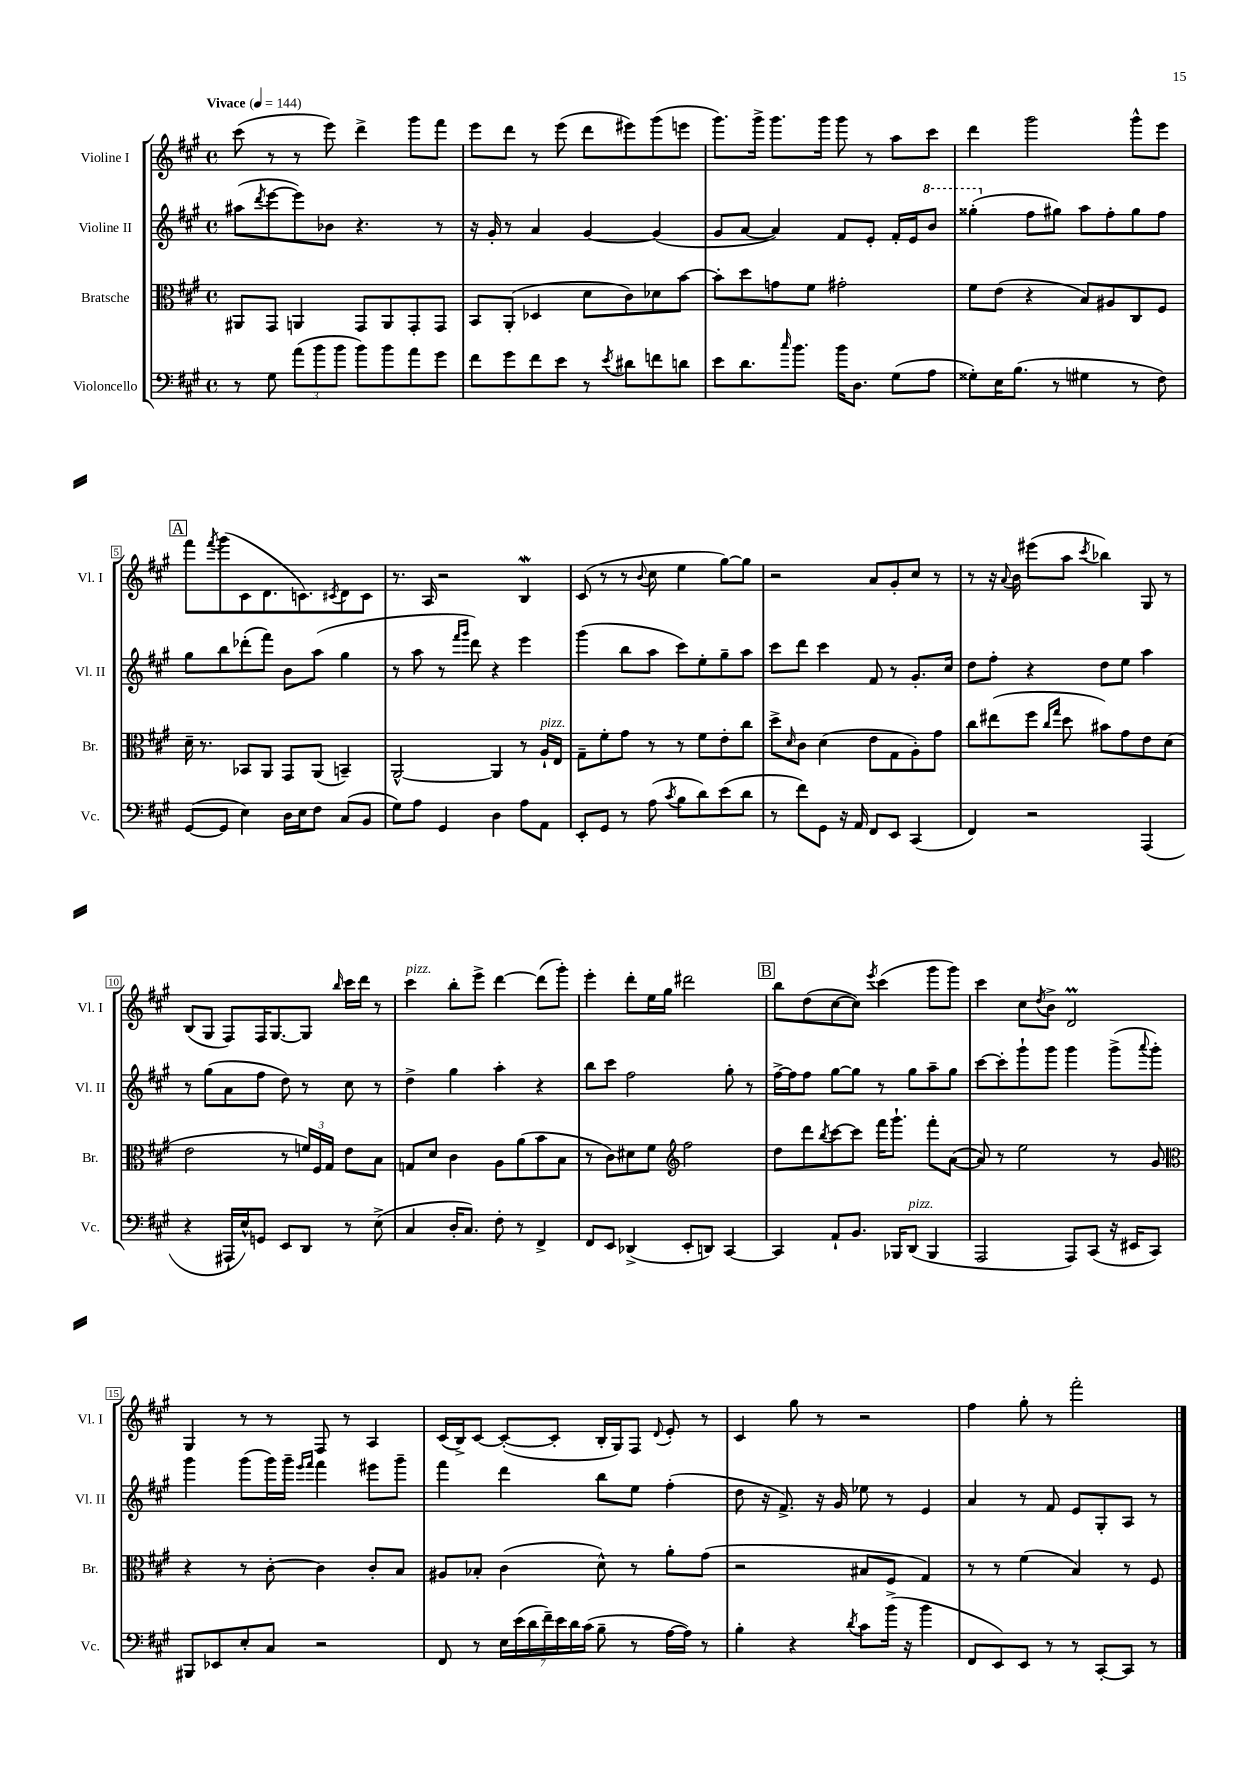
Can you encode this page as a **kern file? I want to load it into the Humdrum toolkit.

**kern	**kern	**kern	**kern
*staff4	*staff3	*staff2	*staff1
*clefF4	*clefC3	*clefG2	*clefG2
*k[f#c#g#]	*k[f#c#g#]	*k[f#c#g#]	*k[f#c#g#]
*M4/4	*M4/4	*M4/4	*M4/4
*met(c)	*met(c)	*met(c)	*met(c)
*MM144	*MM144	*MM144	*MM144
8r	8AA#/L	(8aa#\L	(8ccc#\
.	.	8qddd/	.
8G#\	8GG#/J	[8eee\	8r
(12a\L	4AA/	8eee\])	8r
12b\	.	.	.
.	.	8b-\J	8eee\)
12b\J	.	.	.
8b\L)	8GG#/L	4.r	4ddd^\
8b\	8AA/	.	.
8a\	8GG#'/	.	8ggg#\L
8g#\J	8GG#/J	8r	8fff#\J
=	=	=	=
8f#\L	8BB/L	16r	8eee\L
.	.	16g#'/	.
8g#\	(8AA'/J	8r	8ddd\J
8f#\	4D-/	4a/	8r
8e\J	.	.	(8eee\
8r	8d\L	[4g#/	8ddd\L
8qe/	.	.	.
8d#\L	8c#\)	.	8eee#\)
8f\	8d-\	(4g#/]	(8ggg#\
8d\J	[8b\J	.	8eee\J
=	=	=	=
8e\L	8b'\]L	8g#/L	8.ggg#\L)
8.d\	8dd\	[8a/J	.
.	.	.	16ggg#^\Jk
.	8g\	4a/])	8.ggg#\L
16qqcc#/	.	.	.
8.b\J	.	.	.
.	8f#\J	.	.
.	.	.	16ggg#\Jk
16b\LK	2g#'\	8f#/L	8ggg#\
8.D\J	.	.	.
.	.	8e'/J	8r
(8G#\L	.	16f#'/LL	8aa\L
.	.	16e/J	.
8A\J	.	8bb/J	8ccc#\J
=	=	=	=
8G##'\L)	8f#\L	(4ggg##'\	4ddd\
16E\K	(8e\J	.	.
(8.B\J	.	.	.
.	4r	8ff#\L	2ggg#\
8r	.	8gg#\J)	.
4G#\	8B/L)	8aa\L	.
.	8A#/	8ff#'\	.
8r	8C#/	8gg#\	8ggg#^^\L
8F#\)	8F#/J	8ff#\J	8eee\J
=	=	=	=
([8GG#/L	16d~\	8gg#\L	8fff#\L
.	8.r	.	.
.	.	.	8qfff#/
8GG#/]J	.	8bb\	(8ggg#\
4E\)	8BB-/L	(8ddd-'\	8c#\
.	8AA/J	8fff#\J)	8.d\
16D\LL	8GG#/L	8b\L	.
16E\J	.	.	8.c\)
8F#\J	(8AA/J	(8aa\J	.
.	.	.	8qc#/
(8C#/L	4BB~/)	4gg#\	8d\
8BB/J	.	.	8c#\J
=	=	=	=
8G#\L)	[2AA^^/	8r	8.r
8A\J	.	8aa\	.
.	.	.	16A/
4GG#/	.	8r	2r
.	.	16qqfff#/LL	.
.	.	16qqggg#/JJ	.
.	.	8ddd\)	.
4D\	4AA/]	4r	.
8A\L	8r	4eee\	4B/
8AA\J	16A`/LL	.	.
.	16E/JJ	.	.
=	=	=	=
8EE'/L	8G#~\L	(4ggg#\	(8c#/
8GG#/J	8f#'\	.	8r
8r	8g#\J	8bb\L	8r
.	.	.	8qqb/
(8A\	8r	8aa\J	8cc#\
8qc#/	.	.	.
8B\L	8r	8ccc#\L)	4ee\
8d\)	8f#\L	8ee'\	.
(8e\	8e'\	8gg#~\	[8gg#\L)
8d\J	8cc#\J	8aa\J	8gg#\]J
=	=	=	=
8r	8dd^\L	8ccc#\L	2r
.	16qqd/	.	.
8f#\L)	8c#\J	8ddd\J	.
8GG#\J	(4d\	4ccc#\	.
16r	.	.	.
16AA/	.	.	.
8FF#/L	8e\L	8f#/	8a/L
8EE/J	8G#\	8r	8g#'/
(4CC#/	8A'\)	8.g#'/L	8cc#/J
.	8g#\J	.	8r
.	.	16cc#/Jk	.
=	=	=	=
4FF#/)	8cc#\L	8dd\L	8r
.	(8ee#\	8ff#'\J	16r
.	.	.	8qqa/
.	.	.	16b\
2r	8ff#\J	4r	(8eee#\L
.	16qqcc#/LL	.	.
.	16qqgg#/JJ	.	.
.	8dd\	.	8aa\J
.	.	.	8qccc#/
.	8b#\L)	8dd\L	4bb-\)
.	8g#\	8ee\J	.
(4AAA/	8e\	4aa\	8G#/
.	(8d\J	.	8r
=	=	=	=
4r	2e\	8r	(8B/L
.	.	(8gg#\L	8G#/J
16AAA#`/LL	.	8a\	8F#/L)
16E^^/J)	.	.	.
8GG/J	.	8ff#\J	16F#/K
.	.	.	[8.G#/
8EE/L	8r	8dd\)	.
8DD/J	24f/LL)	8r	8G#/]J
.	24F#/	.	.
.	24G#/JJ	.	.
.	.	.	16qqbb/
8r	8e\L	8cc#\	16ccc#\LL
.	.	.	16ddd\JJ
(8E^\	8B\J	8r	8r
=	=	=	=
4C#/	8G/L	4dd^\	4ccc#\
.	8d/J	.	.
16D'/LK	4c#\	4gg#\	8bb'\L
8.C#/J)	.	.	.
.	.	.	8eee^\J
8F#'\	8A\L	4aa'\	[4ddd\
8r	(8a\	.	.
4FF#^/	8b\	4r	(8ddd\]L
.	8B\J	.	8ggg#'\J)
=	=	=	=
8FF#/L	8r	8bb\L	4eee'\
8EE/J	8c#\L)	8ccc#\J	.
(4DD-^/	8d#\	2ff#\	8ddd'\L
.	8f#\J	.	16ee\L
.	.	.	16gg#\JJ
*	*clefG2	*	*
8EE'/L	2ff#\	.	2ddd#\
8DD/J)	.	.	.
[4CC#/	.	8gg#'\	.
.	.	8r	.
=	=	=	=
4CC#/]	8dd\L	[16ff#^\LL	8bb\L
.	.	16ff#\]J	.
.	8ddd\	8ff#\J	(8dd\
.	8qbb/	.	.
8AA`/L	[8ccc#\	[8gg#\L	[8cc#\
8.BB/J	8ccc#\]J	8gg#\]J	8cc#\]J)
.	.	.	8qeee/
.	16fff#\LK	8r	(4ccc#\
16BBB-/LK	8.ggg#`\J	.	.
(8DD/J	.	8gg#\L	.
4BBB-/	8fff#'\L	8aa~\	8ggg#\L
.	([8a\J	8gg#\J	8ggg#\J)
=	=	=	=
2AAA/	8a/])	[8ccc#\L	4ccc#\
.	8r	8ccc#'\]	.
.	2ee\	8ggg#`\	8cc#\L
.	.	.	8qdd/
.	.	8ggg#\J	8b^\J
8AAA/L)	.	4ggg#\	2d/
(8CC#/J	.	.	.
16r	8r	(8ggg#^\L	.
16EE#/LK	.	.	.
.	.	8qqaaa/	.
8CC#/J)	8g#/	8ggg#'\J)	.
=	=	=	=
*	*clefC3	*	*
8BBB#/L	4r	4ggg#\	4G#/
8EE-/	.	.	.
8E'/	8r	(8ggg#\L	8r
8C#/J	[8c#'\	16ggg#\L)	8r
.	.	16ggg#~\JJ	.
.	.	16qqeee/LL	.
.	.	16qqfff#/JJ	.
2r	4c#\]	4fff#\	8F#/
.	.	.	8r
.	8c#'/L	8eee#\L	4A/
.	8B/J	8ggg#~\J	.
=	=	=	=
8FF#/	8A#/L	4fff#\	(16c#/LL
.	.	.	16B^/J)
8r	8B-'/J	.	[8c#/J
28E\LL	(4c#\	4ddd\	(8c#'/_L
(28e\	.	.	.
28d\	.	.	.
28f#~\)	.	.	.
.	.	.	8c#'/]J
28e\	.	.	.
28d\	.	.	.
(28c#\JJ	.	.	.
8B~\	8d^^\)	8bb\L	16B'/LL
.	.	.	16G#/J)
8r	8r	8ee\J	8F#/J
.	.	.	8qqd/
[16A\LL	8a'\L	(4ff#'\	8e'/
16A\]JJ)	.	.	.
8r	(8g#\J	.	8r
=	=	=	=
4B'\	2r	8dd\	4c#/
.	.	16r	.
.	.	8.f#^/)	.
4r	.	.	8gg#\
.	.	16r	8r
.	.	16g#/	.
8qd/	.	.	.
8c#\L	8B#/L	8ee-\	2r
(16b^\Jk	8F#/J	8r	.
16r	.	.	.
4b\	4G#/)	4e/	.
=	=	=	=
8FF#/L	8r	4a/	4ff#\
8EE/)	8r	.	.
8EE/J	(4f#\	8r	8gg#'\
8r	.	8f#/	8r
8r	4B/)	8e/L	2fff#'\
[8CC#'/L	.	8G#'/	.
8CC#/]J	8r	8A/J	.
8r	8F#/	8r	.
==	==	==	==
*-	*-	*-	*-
